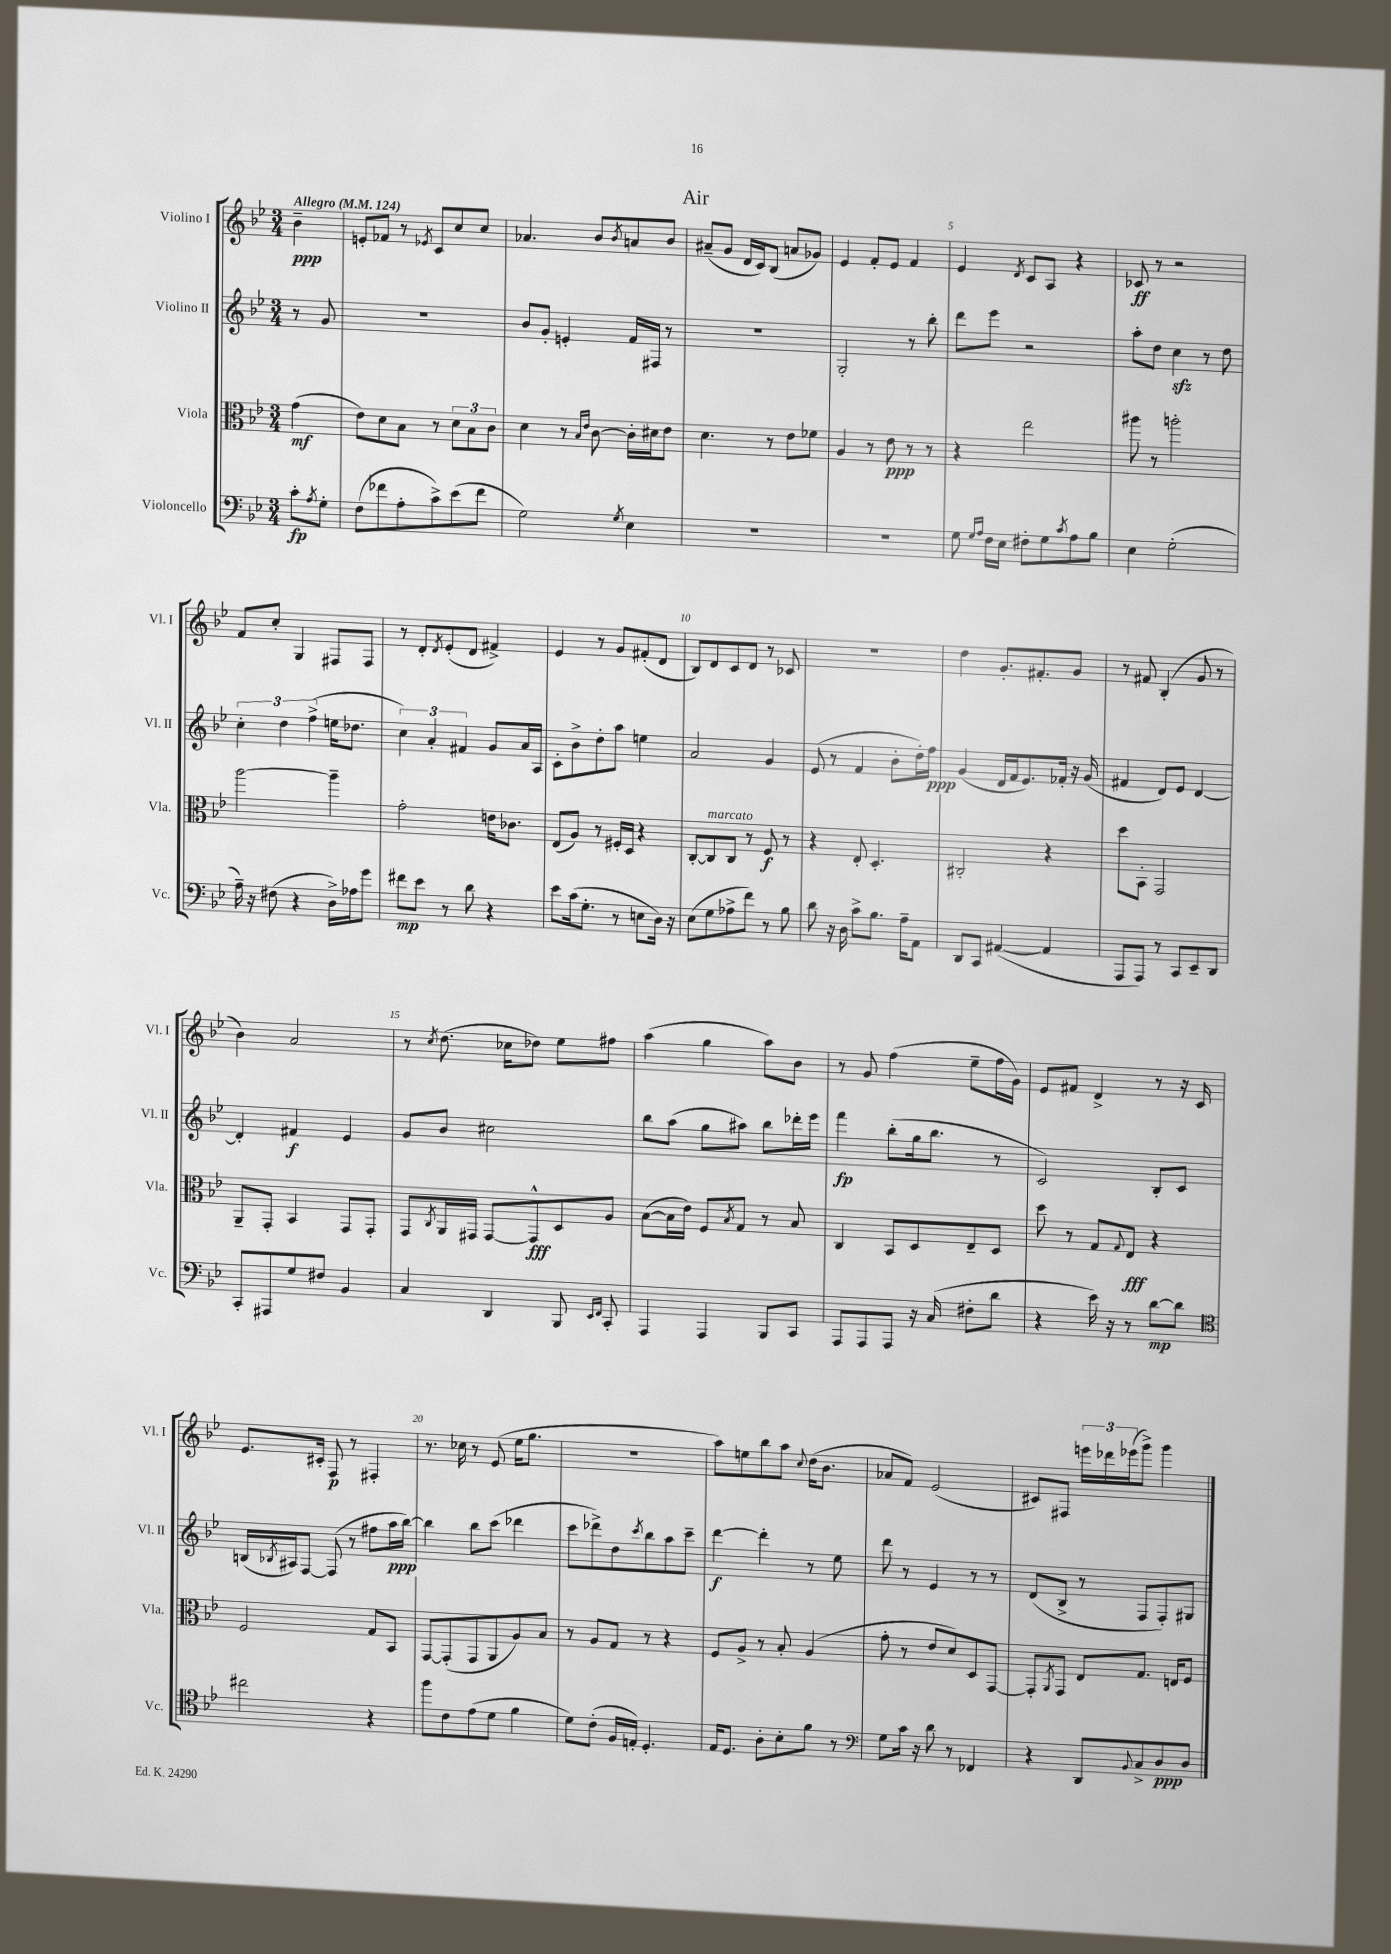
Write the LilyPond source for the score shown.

\header { title = "Air" }
<<
\new StaffGroup <<
\new Staff = "s0" \with { instrumentName = "Violino I" shortInstrumentName = "Vl. I" } {
    \clef treble \key bes \major \numericTimeSignature \time 3/4 \partial 4 \tempo "Allegro" 4 = 124
    bes'4--\ppp |
    e'8-. fes'8 r8 \acciaccatura { ees'8 } c'8 c''8 c''8 |
    aes'4. bes'8 \acciaccatura { bes'8 } a'8 bes'8 |
    ais'8--( g'8 d'16 c'16) bes8( a'8 ges'8) |
    ees'4 f'8-. ees'8 f'4 |
    ees'4 \acciaccatura { d'8 } c'8 a8 r4 |
    ces'8\ff r8 r2 |
    f'8 c''8-. g4 fis8 fis8 |
    r8 d'8-. \acciaccatura { d'8 } ees'8-.( d'8 fis'4->) |
    ees'4 r8 g'8 fis'8-.( d'8 |
    bes8) d'8 c'8 d'8 r8 ces'8 |
    R2. |
    d''4 g'8.-. fis'8.-. g'8 |
    r8 fis'8 bes4-.( g'8 r8 |
    bes'4) a'2 |
    r8 \acciaccatura { c''8 } d''8.( ces''16 des''8) ees''8 fis''8 |
    a''4( g''4 a''8) bes'8 |
    r8 g'8 f''4( ees''8-- f''16 g'16) |
    ees'8 fis'8 d'4-> r8 r16 c'16 |
    ees'8. cis'16-. f8\p r8 fis4-. |
    r8. ces''16 r8 ees'8( ees''16 g''8. |
    R2. |
    a''8) e''8 bes''8 a''8 \appoggiatura { c''8 } d''16( bes'8. |
    aes'8 f'8) ees'2( |
    cis'8) fis8 \tuplet 3/2 { e'''16 des'''16 ees'''16( } g'''8->) g'''4 \bar "|." |
}
\new Staff = "s1" \with { instrumentName = "Violino II" shortInstrumentName = "Vl. II" } {
    \clef treble \key bes \major \numericTimeSignature \time 3/4 \partial 4
    r8 g'8 |
    R2. |
    bes'8 g'8-. e'4-. f'16 fis16 r8 |
    R2. |
    g2-. r8 bes''8-. |
    d'''8 ees'''8 r2 |
    a''8-. d''8 c''4\sfz r8 d''8 |
    \tuplet 3/2 { c''4-. d''4 f''4->( } e''16 des''8. |
    \tuplet 3/2 { c''4) a'4-. fis'4 } g'8 a'16 a16 |
    c'8-. bes'8-> d''8-. a''8 e''4 |
    a'2 g'4 |
    ees'8( r8 f'4 bes'8-. d''16-.) f''16\ppp |
    g'4( d'16 f'16 ees'8.) fes'16-. r16 g'16( |
    fis'4 d'8) ees'8 d'4~ |
    d'4-. fis'4\f ees'4 |
    g'8 bes'8 cis''2 |
    bes''8 a''8( g''8 ais''8) bes''8 des'''16-. ees'''16 |
    f'''4\fp bes''8-.( g''16 bes''8. r8 |
    c'2) bes8-. c'8 |
    b16( \acciaccatura { bes8 } ais16) f8~ f8( r8 fis''8 a''16\ppp bes''16~) |
    bes''4 bes''8 c'''8( des'''4 |
    c'''8 des'''8->) d''8 \acciaccatura { c'''8 } bes''8 a''8 c'''8-- |
    d'''4~\f d'''4-. r8 ees''8 |
    d'''8 r8 ees'4 r8 r8 |
    d'8( bes8-> r8 f8 f8-.) gis8 \bar "|." |
}
\new Staff = "s2" \with { instrumentName = "Viola" shortInstrumentName = "Vla." } {
    \clef alto \key bes \major \numericTimeSignature \time 3/4 \partial 4
    g'4\mf( |
    ees'8) d'8 bes8 r8 \tuplet 3/2 { d'8 bes8 c'8 } |
    d'4 r8 \grace { bes16 ees'16 } c'8~ c'16-. dis'16 ees'8 |
    d'4. r8 ees'8 fes'8 |
    a4 r8 ees'8\ppp r8 r8 |
    r4 ees''2 |
    ais''8 r8 a''2-. |
    a''2~ a''4-- |
    g'2-. e'16 ces'8. |
    ees8( a8) r8 fis16-. d16 r4 |
    c8~-. c8^\markup { \italic "marcato" } c8 r8 f8\f r8 |
    r4 ees8-. d4.-. |
    cis2-. r4 |
    d''8 bes,8-. g,2 |
    a,8-- g,8-. bes,4 g,8 g,8-. |
    g,8 \acciaccatura { c8 } a,16 gis,16 gis,8~ gis,8-^\fff d8 a8 |
    bes8~( bes16 ees'16) f8 \acciaccatura { bes8 } g8 r8 bes8 |
    c4 bes,8 d8 ees8-- d8 |
    d''8 r8 g8 \appoggiatura { g8 } ees8\fff r4 |
    f2 g8 bes,8 |
    g,8~ g,8-.( g,8 a,8 a8) bes8 |
    r8 a8 g8 r8 r4 |
    f8 a8-> r8 bes8-. a4( |
    g'8-. r8 ees'8 d'8) d8 g,8~ |
    g,8-. \acciaccatura { a,8 } g,8 ees8 g8. e16 f8 \bar "|." |
}
\new Staff = "s3" \with { instrumentName = "Violoncello" shortInstrumentName = "Vc." } {
    \clef bass \key bes \major \numericTimeSignature \time 3/4 \partial 4
    c'8-.\fp \acciaccatura { a8 } g8-. |
    f8( fes'8 a8-. c'8->) ees'8( fes'8 |
    g2) \acciaccatura { g8 } ees4 |
    R2. |
    R2. |
    g8 \grace { g16 a16 } f16 ees16 fis8-. g8 \acciaccatura { c'8 } a8 bes8 |
    ees4 g2-.( |
    a16--) r16 fis8( r4 d16->) aes16 g'8 |
    fis'8\mp ees'8 r8 d'8 r4 |
    ees'8 c'16( g8.-. r8 e8 d16) r16 |
    ees8( g8 aes8-> f'8) r8 bes8 |
    d'8 r16 d16 c'8-> bes8. a16-- a,8 |
    d,8 c,8 ais,4~( ais,4 |
    a,,8 a,,8) r8 c,8 ees,8-- d,8 |
    c,8-. ais,,8 g8 fis8 bes,4 |
    c4 d,4 bes,,8 \grace { ees,16 f,16 } c,8-. |
    a,,4 a,,4 bes,,8 c,8 |
    a,,8 a,,8 a,,8 r16 c16( fis8-. d'8 |
    r4 ees'16) r16 r8 d'8~\mp d'8 |
    \clef tenor cis''2 r4 |
    f''8 c'8 ees'8( d'8 f'4 |
    d'8) c'8-.( f16 e16-.) d4.-. |
    ees16 d8. a8-. bes8-. f'8 r8 |
    \clef bass g8 c'16 r16 d'8 r8 fes,4 |
    r4 d,8 \appoggiatura { bes,8 } c8-> d8\ppp d8 \bar "|." |
}
>>
>>
\layout { \context { \Score \override BarNumber.break-visibility = ##(#f #t #t) barNumberVisibility = #(every-nth-bar-number-visible 5) } }
